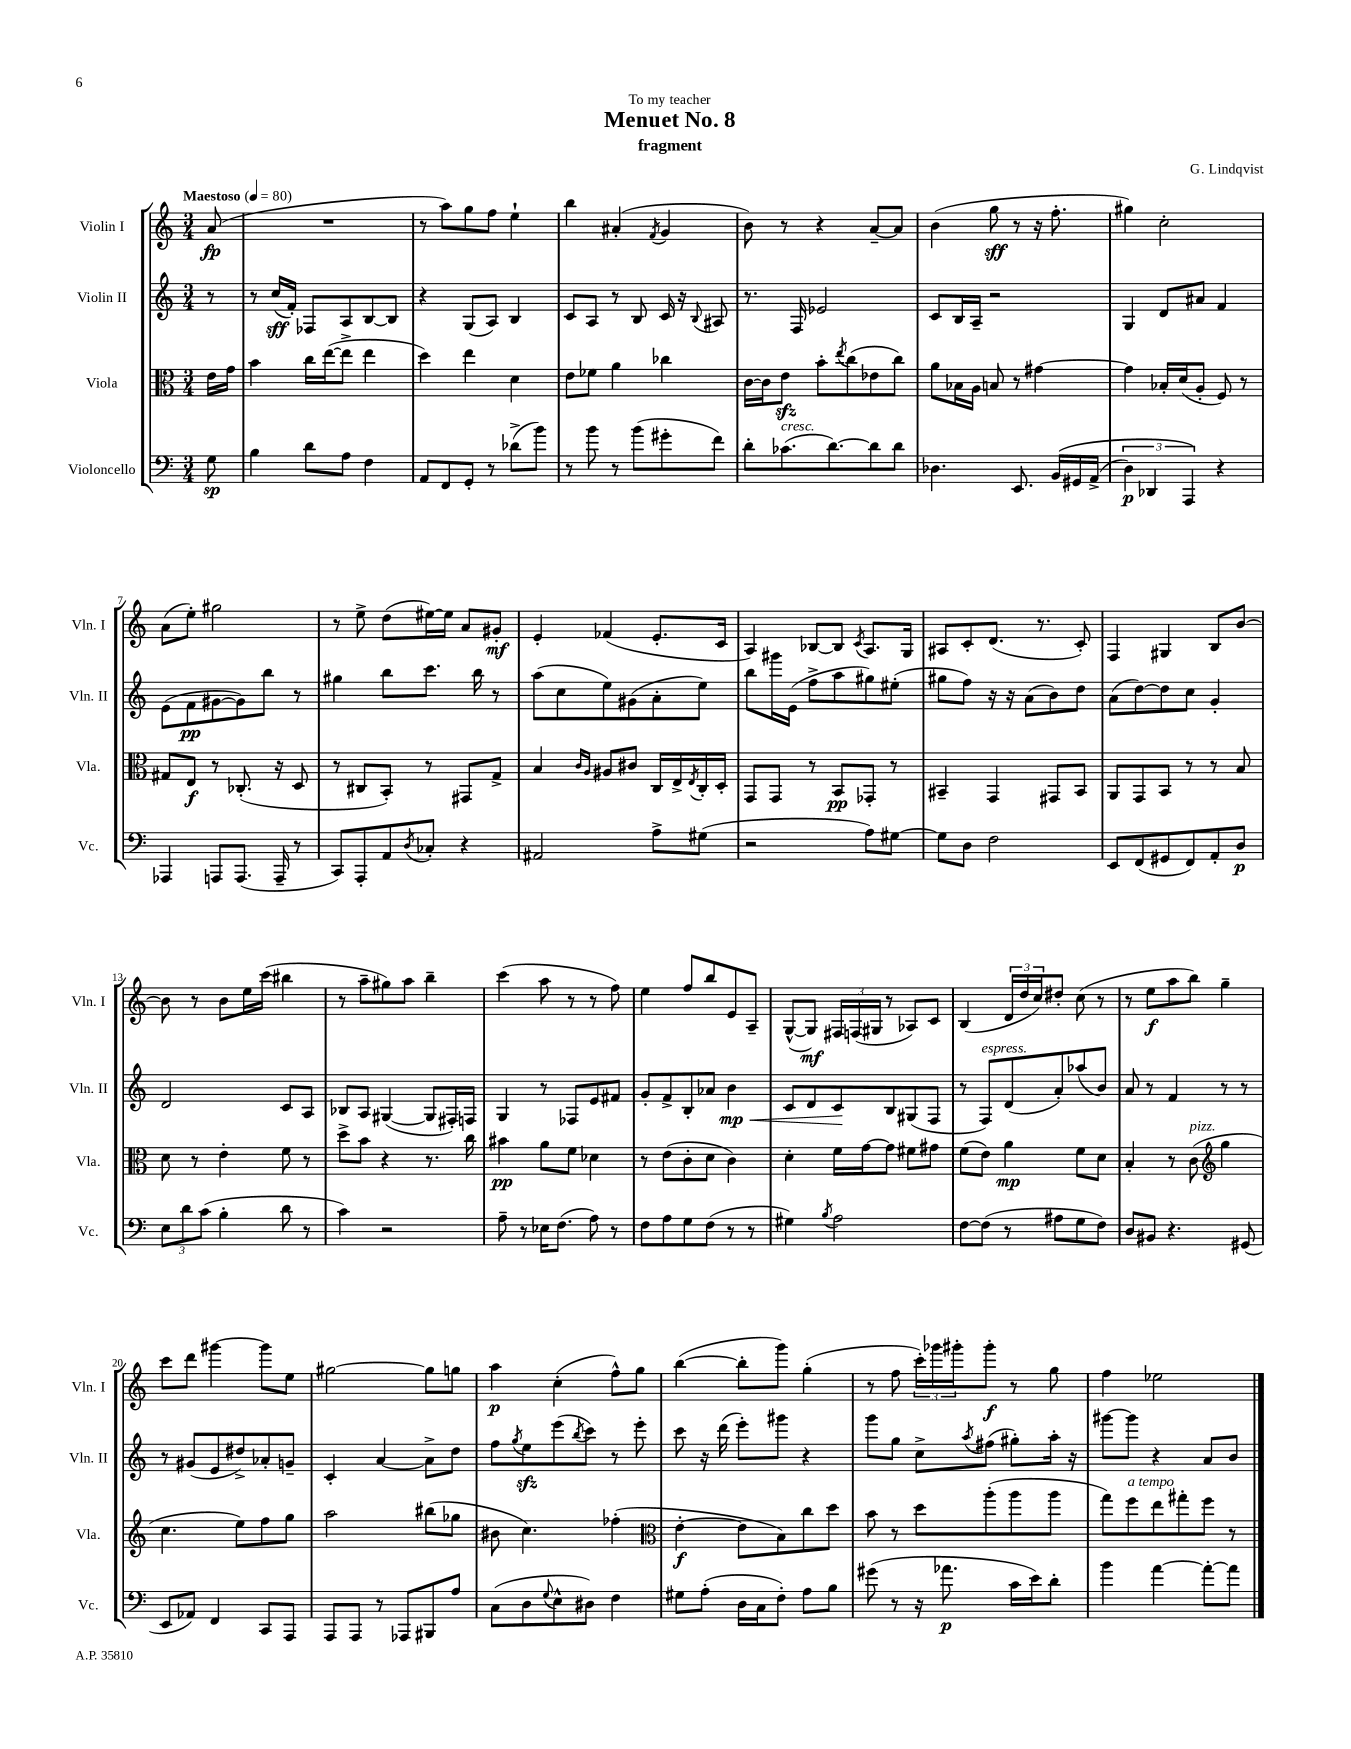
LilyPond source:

\header { title = "Menuet No. 8" composer = "G. Lindqvist" subtitle = "fragment" dedication = "To my teacher" }
<<
\new StaffGroup <<
\new Staff = "s0" \with { instrumentName = "Violin I" shortInstrumentName = "Vln. I" } {
    \clef treble \key c \major \numericTimeSignature \time 3/4 \partial 8 \tempo "Maestoso" 4 = 80
    a'8\fp( |
    R2. |
    r8 a''8) g''8 f''8 e''4-! |
    b''4 ais'4-.( \acciaccatura { f'8 } g'4 |
    b'8) r8 r4 a'8~-- a'8 |
    b'4( g''8\sff r8 r16 f''8.-. |
    gis''4) c''2-. |
    a'8( e''8-.) gis''2 |
    r8 e''8-> d''8( eis''16~) eis''16 a'8 gis'8-.\mf |
    e'4-. fes'4( e'8.-. c'16 |
    a4) bes8~ bes8 \acciaccatura { c'8 } a8. g16 |
    ais8 c'8-. d'8.( r8. c'8-.) |
    f4 gis4 b8 b'8~ |
    b'8 r8 b'8 e''16 c'''16( bis''4 |
    r8 a''8-- gis''8) a''8 b''4-- |
    c'''4( a''8 r8 r8 f''8) |
    e''4 f''8 b''8 e'8 a8-- |
    g8~-^( g8\mf) \tuplet 3/2 { fis16 f16( gis16 } r8 aes8) c'8 |
    b4( \tuplet 3/2 { d'16 d''16 c''16) } dis''8-. c''8( r8 |
    r8 e''8\f a''8 b''8) g''4-- |
    c'''8 d'''8 gis'''4~ gis'''8 e''8 |
    gis''2~ gis''8 g''8 |
    a''4\p c''4-.( f''8-^) g''8 |
    b''4~( b''8-. g'''8) g''4-.( |
    r8 f''8 \tuplet 3/2 { c'''16-.) ges'''16 gis'''16-. } gis'''8-.\f r8 g''8 |
    f''4 ees''2 \bar "|." |
}
\new Staff = "s1" \with { instrumentName = "Violin II" shortInstrumentName = "Vln. II" } {
    \clef treble \key c \major \numericTimeSignature \time 3/4 \partial 8
    r8 |
    r8 c''16\sff( f'16-.) fes8 a8 b8~ b8 |
    r4 g8( a8) b4 |
    c'8 a8 r8 b8 c'16 r16 \appoggiatura { b8 } ais8 |
    r8. f16 ees'2 |
    c'8 b16 a16-- r2 |
    g4 d'8 ais'8 f'4 |
    e'8( f'8\pp gis'8~ gis'8) b''8 r8 |
    gis''4 b''8 c'''8. b''16 r8 |
    a''8( c''8 e''8) gis'8( a'8-. e''8) |
    b''8 gis'''16 e'16( f''8-> a''8 gis''8) eis''8-.( |
    gis''8 f''8) r16 r16 a'8( b'8) d''8 |
    a'8( d''8~) d''8 c''8 g'4-. |
    d'2 c'8 a8 |
    bes8 a8 gis4~( gis8 fis16-.) f16 |
    g4 r8 fes8 e'8 fis'8 |
    g'8-. f'8-> b8-. aes'8 b'4\mp\< |
    c'8 d'8 c'8\! b8 gis8( f8 |
    r8 f8^\markup { \italic "espress." }) d'8( a'8-.) aes''8( b'8) |
    a'8 r8 f'4 r8 r8 |
    r8 gis'8( e'8 dis''8->) aes'8-. g'8-- |
    c'4-. a'4~ a'8-> d''8 |
    f''8 \acciaccatura { g''8 } e''8\sfz e'''8( \acciaccatura { b''8 } c'''8) r8 e'''8-. |
    c'''8 r16 d'''16( e'''8-.) gis'''8 r4 |
    g'''8 g''8 c''8-> \acciaccatura { a''8 } fis''8( gis''8-.) a''16-. r16 |
    gis'''8~ gis'''8 r4 a'8 b'8 \bar "|." |
}
\new Staff = "s2" \with { instrumentName = "Viola" shortInstrumentName = "Vla." } {
    \clef alto \key c \major \numericTimeSignature \time 3/4 \partial 8
    e'16 g'16 |
    b'4 c''16 e''16~( e''8-> e''4 |
    d''4) e''4 d'4 |
    e'8 fes'8 a'4 ces''4 |
    c'16~ c'16 e'8\sfz b'8-. \acciaccatura { e''8 } c''8( ees'8 c''8) |
    a'8 bes16 a16 b8 r8 gis'4~ |
    gis'4 bes16-. d'16( a8-. f8) r8 |
    gis8 e8\f r8 ces8.-.( r16 d8 |
    r8 cis8 b,8-.) r8 gis,8 g8-> |
    b4 \grace { c'16 a16 } ais8 cis'8 c16 e16-> \acciaccatura { e8 } c16-. d16-. |
    g,8 g,8 r8 b,8\pp ges,8-. r8 |
    bis,4-- g,4 gis,8 bis,8 |
    a,8 g,8 b,8 r8 r8 b8 |
    d'8 r8 e'4-. f'8 r8 |
    d''8-> b'8 r4 r8. c''16 |
    bis'4\pp a'8 f'8 des'4 |
    r8 e'8( c'8-. d'8 c'4) |
    d'4-. f'16 g'16~ g'8 fis'8 gis'8 |
    f'8( e'8) a'4\mp f'8 d'8 |
    b4-. r8 c'8^\markup { \italic "pizz." }( \clef treble g''4 |
    c''4. e''8) f''8 g''8 |
    a''2 bis''8( ges''8 |
    bis'8 c''4.) fes''4-.( |
    \clef alto e'4~-.\f e'8 b8) c''8 d''8 |
    b'8 r8 d''8 a''8-.( a''8 a''8 |
    g''8) f''8^\markup { \italic "a tempo" } e''8 gis''8-. f''8 r8 \bar "|." |
}
\new Staff = "s3" \with { instrumentName = "Violoncello" shortInstrumentName = "Vc." } {
    \clef bass \key c \major \numericTimeSignature \time 3/4 \partial 8
    g8\sp |
    b4 d'8 a8 f4 |
    a,8 f,8 g,8-. r8 des'8->( b'8) |
    r8 b'8 r8 b'8( gis'8-. f'8) |
    d'8-. ces'8.^\markup { \italic "cresc." }( d'8.~) d'8 d'8 |
    des4. e,8. b,16\( gis,16 a,16->( |
    \tuplet 3/2 { d4\p) des,4 a,,4\) } r4 |
    aes,,4 a,,8 a,,8.( a,,16-- r8 |
    c,8) a,,8-. a,8 \acciaccatura { d8 } ces8-. r4 |
    ais,2 a8-> gis8( |
    r2 a8) gis8~ |
    gis8 d8 f2 |
    e,8 f,8( gis,8 f,8) a,8-. d8\p |
    \tuplet 3/2 { e8 d'8 c'8( } b4-. d'8 r8 |
    c'4) r2 |
    a8-- r8 ees16 f8.( a8) r8 |
    f8 a8 g8 f8( r8 r8 |
    gis4) \acciaccatura { b8 } a2 |
    f8~ f8( r8 ais8 g8 f8) |
    d8 bis,8 r4. gis,8( |
    e,8 aes,8) f,4 c,8 a,,8 |
    a,,8 a,,8 r8 aes,,8 bis,,8 a8 |
    c8( d8 \appoggiatura { g8 } e8-^ dis8) f4 |
    gis8 a8-.( d16 c16 f8-.) a8 b8 |
    gis'8( r8 r16 aes'8.\p c'16 e'16) d'8-. |
    b'4 a'4~ a'8~-. a'8 \bar "|." |
}
>>
>>
